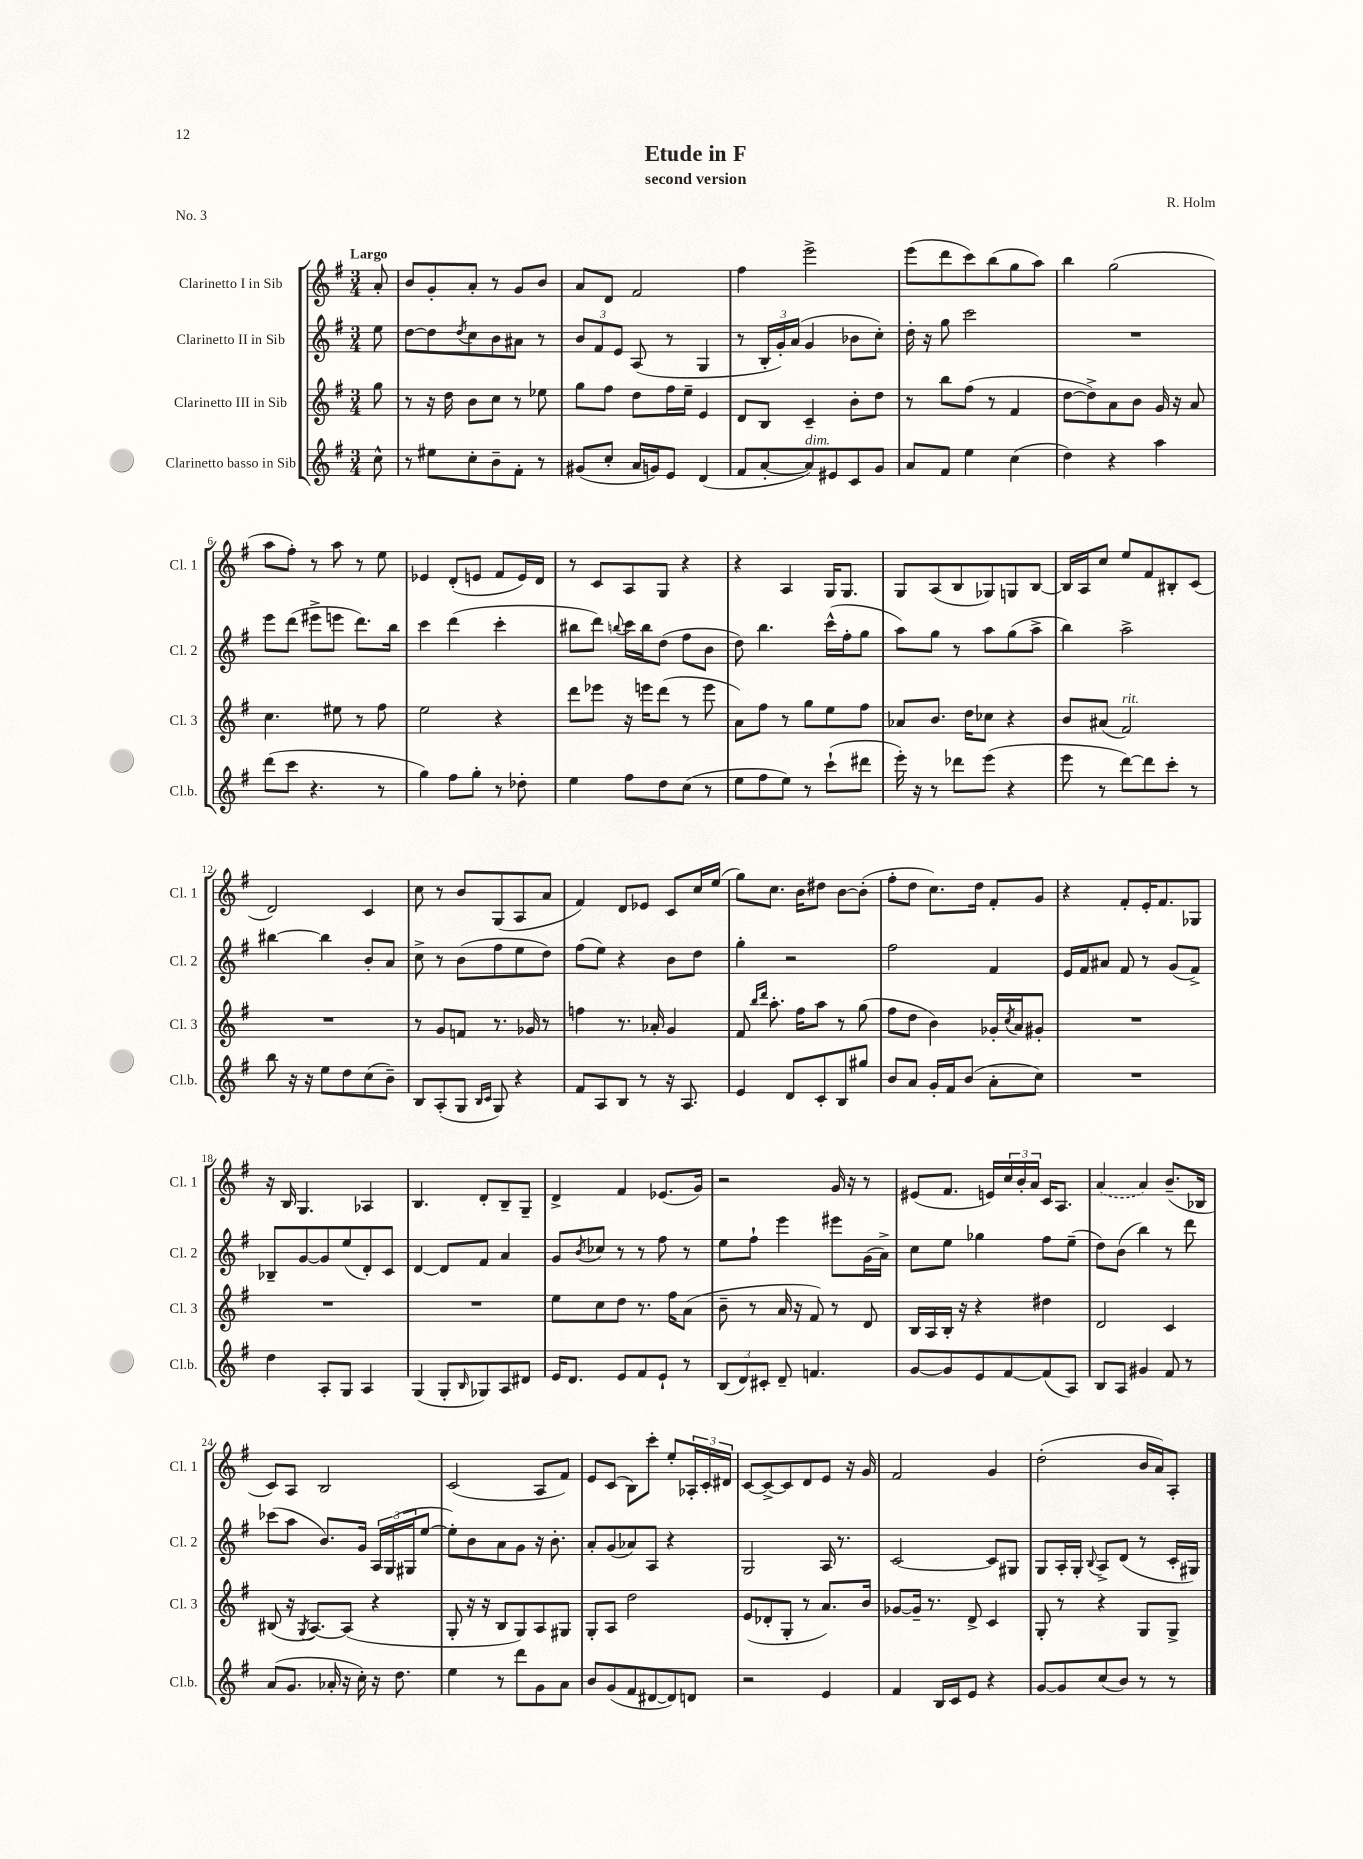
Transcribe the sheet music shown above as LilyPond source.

\header { title = "Etude in F" composer = "R. Holm" subtitle = "second version" piece = "No. 3" }
<<
\new StaffGroup <<
\new Staff = "s0" \with { instrumentName = "Clarinetto I in Sib" shortInstrumentName = "Cl. 1" } {
    \clef treble \key g \major \numericTimeSignature \time 3/4 \partial 8 \tempo "Largo"
    a'8-. |
    b'8 g'8-. a'8-. r8 g'8 b'8 |
    a'8 d'8 fis'2 |
    fis''4 e'''2-> |
    e'''8( d'''8 c'''8) b''8( g''8 a''8) |
    b''4 g''2( |
    a''8 fis''8-.) r8 a''8 r8 e''8 |
    ees'4 d'8-.( e'8 fis'8 e'16) d'16 |
    r8 c'8 a8 g8 r4 |
    r4 a4 g16 g8. |
    g8 a8( b8 ges8) g8 b8~ |
    b16 a16 c''8 e''8 fis'8 bis8-. c'8( |
    d'2) c'4 |
    c''8 r8 b'8 g8( a8 a'8 |
    fis'4) d'8 ees'8 c'8 c''16 e''16( |
    g''8) c''8. b'16 dis''8 b'8~ b'8-.( |
    fis''8-. d''8 c''8.) d''16 fis'8-. g'8 |
    r4 fis'8-. e'16-. fis'8. ges8 |
    r16 b16 g4. aes4 |
    b4. d'8-. b8-- g8-- |
    d'4-> fis'4 ees'8.( g'16) |
    r2 g'16 r16 r8 |
    eis'8( fis'8. e'16) \tuplet 3/2 { c''16 b'16-. a'16 } c'16 a8. |
    \once \slurDashed a'4( a'4) b'8.--( bes16 |
    c'8) a8 b2 |
    c'2( a8 fis'8) |
    e'8 c'8( b8) c'''8-. e''8-. \tuplet 3/2 { aes16-. c'16-. dis'16 } |
    c'8~ c'8~-> c'8 d'8 e'8 r16 g'16 |
    fis'2 g'4 |
    d''2-.( b'16 a'16) a8-. \bar "|." |
}
\new Staff = "s1" \with { instrumentName = "Clarinetto II in Sib" shortInstrumentName = "Cl. 2" } {
    \clef treble \key g \major \numericTimeSignature \time 3/4 \partial 8
    e''8 |
    d''8~ d''8 \acciaccatura { d''8 } c''8 b'8 ais'8 r8 |
    \tuplet 3/2 { b'8 fis'8 e'8 } a8( r8 g4 |
    r8 \tuplet 3/2 { b16-. g'16-.) a'16( } g'4 bes'8 c''8-.) |
    d''16-. r16 g''8 c'''2 |
    R2. |
    e'''8 d'''8( eis'''8-> e'''8 d'''8.) b''16 |
    c'''4 d'''4( c'''4-. |
    bis''8 d'''8) \appoggiatura { b''8 } c'''16 b''16 d''8( fis''8 b'8 |
    d''8) b''4. c'''16-^( fis''16-. g''8 |
    a''8) g''8 r8 a''8 g''8( a''8-> |
    b''4) a''2-> |
    bis''4~ bis''4 b'8-. a'8 |
    c''8-> r8 b'8( fis''8 e''8 d''8) |
    fis''8( e''8) r4 b'8 d''8 |
    g''4-. r2 |
    fis''2 fis'4 |
    e'16 fis'16 ais'8 fis'8 r8 g'8( fis'8->) |
    bes8-- g'8~ g'8 e''8( d'8-.) c'8 |
    d'4~ d'8 fis'8 a'4 |
    g'8 \acciaccatura { b'8 } ces''8 r8 r8 fis''8 r8 |
    e''8 fis''8-! e'''4 eis'''8 g'16( a'16->) |
    c''8 e''8 ges''4 fis''8 e''8--( |
    d''8) b'8( b''4) r8 d'''8 |
    ces'''8( a''8 b'8.) g'16 \tuplet 3/2 { a16 g16( gis16 } e''8~ |
    e''8-.) b'8 a'8 g'8 r16 b'8.-. |
    a'8-. g'8( aes'8) a8 r4 |
    g2 a16 r8. |
    c'2~ c'8 gis8 |
    g8 a16-. g16-. \appoggiatura { b8 } a8-> d'8( r8 c'16-. gis16) \bar "|." |
}
\new Staff = "s2" \with { instrumentName = "Clarinetto III in Sib" shortInstrumentName = "Cl. 3" } {
    \clef treble \key g \major \numericTimeSignature \time 3/4 \partial 8
    g''8 |
    r8 r16 d''16 b'8 c''8 r8 ees''8 |
    g''8 fis''8 d''8 fis''16 e''16-- e'4 |
    d'8 b8 c'4-- b'8-. d''8 |
    r8 b''8 fis''8( r8 fis'4 |
    d''8~ d''8->) a'8 b'8 g'16 r16 a'8 |
    c''4. eis''8 r8 fis''8 |
    e''2 r4 |
    d'''8 ees'''8 r16 e'''16 d'''8( r8 e'''8 |
    a'8) fis''8 r8 g''8 e''8 fis''8 |
    aes'8 b'8. d''16 ces''8 r4 |
    b'8 ais'8( fis'2^\markup { \italic "rit." }) |
    R2. |
    r8 g'8 f'8 r8. ges'16 r8 |
    f''4 r8. aes'16-. g'4 |
    fis'8 \grace { b''16 d'''16 } a''8.-. fis''16 a''8 r8 g''8( |
    fis''8 d''8 b'4) ges'16-. \acciaccatura { c''8 } a'16 gis'8-. |
    R2. |
    R2. |
    R2. |
    e''8 c''8 d''8 r8. fis''16 a'8( |
    b'8-- r8 a'16 r16 fis'8) r8 d'8 |
    b16 a16 b16-. r16 r4 dis''4 |
    d'2 c'4 |
    bis8( r16 \acciaccatura { g8 } a8.~) a8( r4 |
    g8-. r16 r16 b8 g8) a8 gis8 |
    g8-. a8 d''2 |
    e'8( des'8-. g8-. r8 a'8.) b'16 |
    ges'8~ ges'16-- r8. d'8-> c'4 |
    g8-. r8 r4 g8 g8-> \bar "|." |
}
\new Staff = "s3" \with { instrumentName = "Clarinetto basso in Sib" shortInstrumentName = "Cl.b." } {
    \clef treble \key g \major \numericTimeSignature \time 3/4 \partial 8
    c''8-^ |
    r8 eis''8 c''8-. b'8-- fis'8-. r8 |
    gis'8( c''8-. a'16 g'16) e'8 d'4( |
    fis'8 a'8~-. a'8^\markup { \italic "dim." }) eis'8 c'8 g'8 |
    a'8 fis'8 e''4 c''4( |
    d''4) r4 a''4 |
    d'''8( c'''8 r4. r8 |
    g''4) fis''8 g''8-. r8 des''8-. |
    e''4 fis''8 d''8 c''8( r8 |
    e''8 fis''8 e''8) r8 c'''8-!( dis'''8 |
    e'''16-.) r16 r8 des'''8 e'''8( r4 |
    e'''8 r8 d'''8~) d'''8 c'''8-. r8 |
    b''8 r16 r16 e''8 d''8 c''8( b'8--) |
    b8 a8-.( g8 \grace { b16 c'16 } g8) r4 |
    fis'8 a8 b8 r8 r16 a8. |
    e'4 d'8 c'8-. b8 gis''8 |
    b'8 a'8 g'16-. fis'16 b'8( a'8-. c''8) |
    R2. |
    d''4 a8-. g8 a4 |
    g4( g8-. \grace { b16 } ges8) a8 dis'8 |
    e'16 d'8. e'8 fis'8 e'8-! r8 |
    \tuplet 3/2 { b8( d'8) cis'8-. } d'8-- f'4. |
    g'8~ g'8 e'8 fis'8~ fis'8( a8) |
    b8 a8 gis'4 fis'8 r8 |
    a'8( g'8. aes'16-. r16 c''16-.) r16 d''8. |
    e''4 r8 d'''8 g'8 a'8 |
    b'8 g'8( fis'8 dis'8~ dis'8) d'8 |
    r2 e'4 |
    fis'4 b16 c'16 e'8 r4 |
    g'8~ g'8 c''8( b'8) r8 r8 \bar "|." |
}
>>
>>
